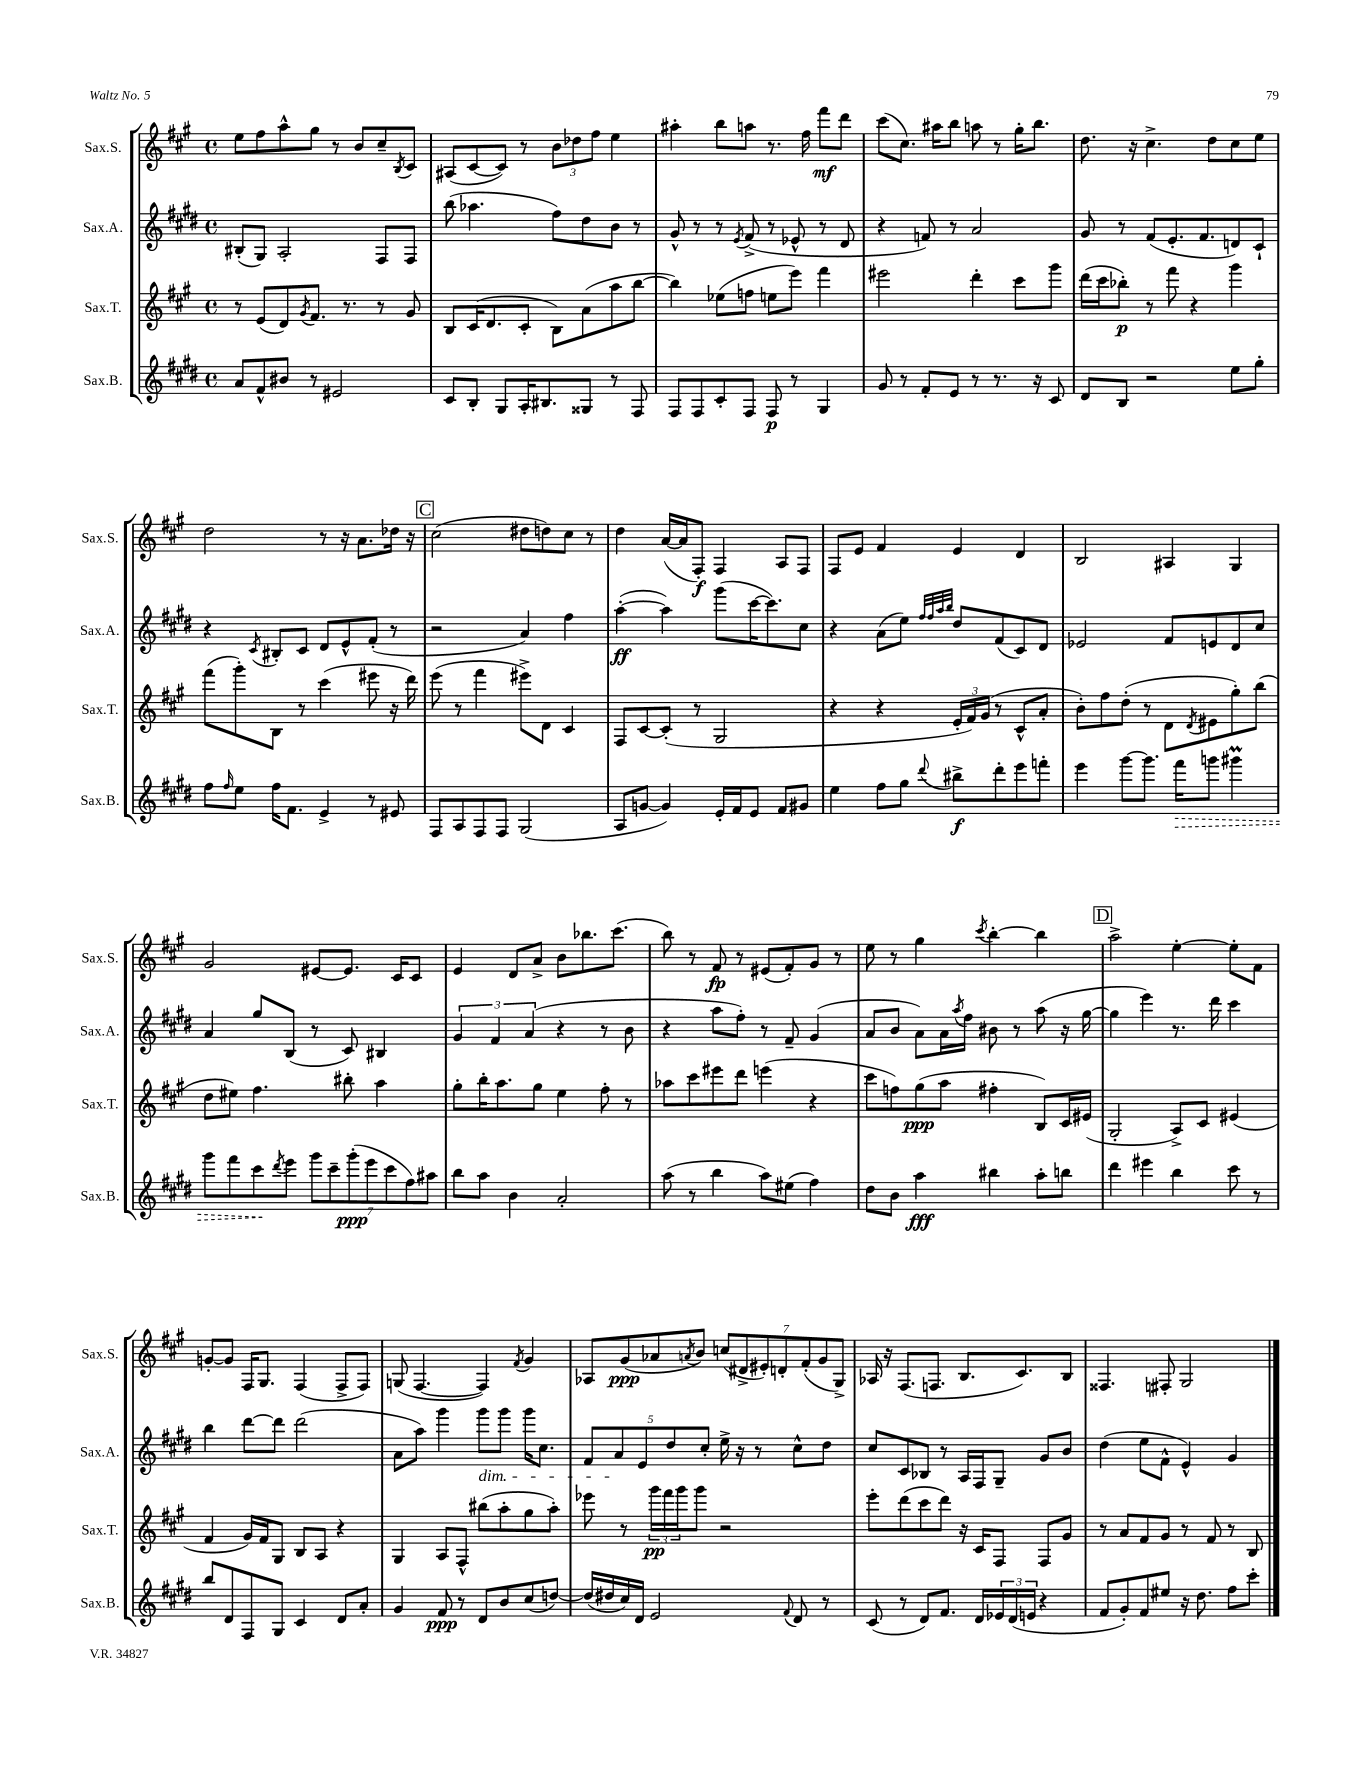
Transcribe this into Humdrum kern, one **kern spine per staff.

**kern	**dynam	**kern	**dynam	**kern	**dynam	**kern	**dynam
*part4	*part4	*part3	*part3	*part2	*part2	*part1	*part1
*staff4	*staff4	*staff3	*staff3	*staff2	*staff2	*staff1	*staff1
*I"Sax.B.	*	*I"Sax.T.	*	*I"Sax.A.	*	*I"Sax.S.	*
*I'Sax.B.	*	*I'Sax.T.	*	*I'Sax.A.	*	*I'Sax.S.	*
*clefG2	*	*clefG2	*	*clefG2	*	*clefG2	*
*k[f#c#g#d#]	*	*k[f#c#g#]	*	*k[f#c#g#d#]	*	*k[f#c#g#]	*
*M4/4	*	*M4/4	*	*M4/4	*	*M4/4	*
*met(c)	*	*met(c)	*	*met(c)	*	*met(c)	*
=15	=15	=15	=15	=15	=15	=15	=15
8a/L	.	8r	.	(8B#X'/L	.	8ee\L	.
8f#^^/	.	(8e/L	.	8G#/J)	.	8ff#\	.
8b#X/J	.	8d/)	.	2A'/	.	8aa^^\	.
.	.	8qg#/	.	.	.	.	.
8r	.	8.f#/J	.	.	.	8gg#\J	.
2e#X/	.	.	.	.	.	8r	.
.	.	8.r	.	.	.	.	.
.	.	.	.	.	.	8b/L	.
.	.	8r	.	8F#/L	.	8cc#~/	.
.	.	.	.	.	.	8qB/	.
.	.	8g#/	.	8F#/J	.	8c#/J	.
=16	=16	=16	=16	=16	=16	=16	=16
8c#/L	.	8B/L	.	(8bb\	.	(8A#X/L	.
8B'/J	.	(16c#/K	.	4.aa-X\	.	[8c#/	.
.	.	8.d/	.	.	.	.	.
8G#/L	.	.	.	.	.	8c#/J])	.
16A'/K	.	8c#'/J	.	.	.	8r	.
8.B#X/	.	.	.	.	.	.	.
.	.	8B\L)	.	8ff#\L)	.	12b\L	.
.	.	.	.	.	.	12dd-X\	.
8G##X/J	.	(8a\	.	8dd#\	.	.	.
.	.	.	.	.	.	12ff#\J	.
8r	.	8aa\	.	8b\J	.	4ee\	.
8F#/	.	[8bb\J	.	8r	.	.	.
=17	=17	=17	=17	=17	=17	=17	=17
8F#/L	.	4bb\])	.	8g#^^/	.	4aa#X'\	.
8F#/	.	.	.	8r	.	.	.
8c#'/	.	(8ee-X\L	.	8r	.	8bb\L	.
.	.	.	.	8qe/	.	.	.
8F#/J	.	8ffn\J	.	(8f#^/	.	8aan\J	.
8F#/	p	8een\L	.	8r	.	8.r	.
8r	.	8eee\J)	.	8e-X^^/	.	.	.
.	.	.	.	.	.	16ff#\	.
4G#/	.	4fff#\	.	8r	.	8fff#\L	mf
.	.	.	.	8d#/	.	8ddd\J	.
=18	=18	=18	=18	=18	=18	=18	=18
8g#/	.	2eee#X\	.	4r	.	(8ccc#\L	.
8r	.	.	.	.	.	8.cc#\J)	.
8f#'/L	.	.	.	8fn/)	.	.	.
.	.	.	.	.	.	16aa#X\KL	.
8e/J	.	.	.	8r	.	8bb\J	.
8r	.	4ddd'\	.	2a/	.	8aan\	.
8.r	.	.	.	.	.	8r	.
.	.	8ccc#\L	.	.	.	16gg#'\KL	.
16r	.	.	.	.	.	8.bb\J	.
8c#/	.	8ggg#\J	.	.	.	.	.
=19	=19	=19	=19	=19	=19	=19	=19
8d#/L	.	(16ddd\LL	.	8g#/	.	8.dd\	.
.	.	16ccc#\J	.	.	.	.	.
8B/J	.	8bb-X'\J)	p	8r	.	.	.
.	.	.	.	.	.	16r	.
2r	.	8r	.	(8f#/L	.	4.cc#^\	.
.	.	8fff#\	.	8.e'/	.	.	.
.	.	4r	.	.	.	.	.
.	.	.	.	8.f#/	.	.	.
.	.	.	.	.	.	8dd\L	.
8ee\L	.	4ggg#\	.	8dn/)	.	8cc#\	.
8gg#'\J	.	.	.	8c#`/J	.	8ee\J	.
!!LO:LB:g=z
=20	=20	=20	=20	=20	=20	=20	=20
8ff#\L	.	(8fff#\L	.	4r	.	2dd\	.
16qqff#/	.	.	.	.	.	.	.
8ee\J	.	8ggg#'\)	.	.	.	.	.
.	.	.	.	8qc#/	.	.	.
16ff#\KL	.	8B\J	.	8B#X'/L	.	.	.
8.f#\J	.	.	.	.	.	.	.
.	.	8r	.	8c#/J	.	.	.
4e^/	.	(4ccc#\	.	8d#/L	.	8r	.
.	.	.	.	8e^^/	.	16r	.
.	.	.	.	.	.	8.a\L	.
8r	.	8eee#X\	.	(8f#'/J	.	.	.
8e#X/	.	16r	.	8r	.	16dd-X\Jk	.
.	.	16ddd\)	.	.	.	16r	.
!!LO:REH:place=s1:t=C
=21	=21	=21	=21	=21	=21	=21	=21
8F#/L	.	(8eee\	.	2r	.	(2cc#\	.
8A/	.	8r	.	.	.	.	.
8F#/	.	4fff#\	.	.	.	.	.
8F#/J	.	.	.	.	.	.	.
(2G#/	.	8eee#X^\L)	.	4a/)	.	8dd#X\L	.
.	.	8d\J	.	.	.	8ddn\)	.
.	.	4c#/	.	4ff#\	.	8cc#\J	.
.	.	.	.	.	.	8r	.
=22	=22	=22	=22	=22	=22	=22	=22
8A/L	.	8F#/L	.	([4aa'\	ff	4dd\	.
[8gn/J	.	[8c#/	.	.	.	.	.
4g/])	.	(8c#'/J]	.	4aa\])	.	([16a/LL	.
.	.	.	.	.	.	16a/J]	.
.	.	8r	.	.	.	8F#'/J)	f
16e'/LL	.	2G#/	.	(8ggg#\L	.	4F#/	.
16f#/J	.	.	.	.	.	.	.
8e/J	.	.	.	[16ccc#\K	.	.	.
.	.	.	.	8.ccc#\])	.	.	.
8f#/L	.	.	.	.	.	8A/L	.
8g#X/J	.	.	.	8cc#\J	.	8F#/J	.
=23	=23	=23	=23	=23	=23	=23	=23
4ee\	.	4r	.	4r	.	8F#/L	.
.	.	.	.	.	.	8e/J	.
8ff#\L	.	4r	.	(8a\L	.	4f#/	.
8gg#\J	.	.	.	8ee\J)	.	.	.
.	.	.	.	32qqff#/LLL	.	.	.
.	.	.	.	32qqff#/	.	.	.
.	.	.	.	32qqaa/	.	.	.
8qqddd#/	.	.	.	32qqbb/JJJ	.	.	.
8bb#X^\L	f	24e'/LL	.	8dd#/L	.	4e/	.
.	.	24f#/)	.	.	.	.	.
.	.	(24g#/JJ	.	.	.	.	.
8ddd#'\	.	8r	.	(8f#/	.	.	.
8eee\	.	8c#^^/L	.	8c#/)	.	4d/	.
8fffn'\J	.	8a'/J	.	8d#/J	.	.	.
=24	=24	=24	=24	=24	=24	=24	=24
4eee\	.	8b'\L)	.	2e-X/	.	2B/	.
.	.	8ff#\	.	.	.	.	.
[8ggg#\L	.	(8dd'\J	.	.	.	.	.
8.ggg#\J]	.	8r	.	.	.	.	.
.	.	8d\L	.	8f#/L	.	4A#X/	.
!	!LO:HP:b	!	!	!	!	!	!
16fff#\KL	>	.	.	.	.	.	.
.	.	8qd/	.	.	.	.	.
8gggn\J	.	8e#X\	.	8en/	.	.	.
4ggg#Xm\	.	8gg#'\)	.	8d#/	.	4G#/	.
.	.	(8bb\J	.	8cc#/J	.	.	.
!!LO:LB:g=z
=25	=25	=25	=25	=25	=25	=25	=25
8ggg#\L	.	8dd\L	.	4a/	.	2g#/	.
8fff#\	.	8ee#X\J)	.	.	.	.	.
8ccc#\	.	4.ff#\	.	8gg#/L	.	.	.
8qddd#/	.	.	.	.	.	.	.
8eee\J	]	.	.	(8B/J	.	.	.
14ggg#\L	.	.	.	8r	.	[8e#X/L	.
14ccc#~\	.	.	.	.	.	.	.
.	.	8bb#X'\	.	8c#/)	.	8.e#/J]	.
(14ggg#'\	ppp	.	.	.	.	.	.
14eee\	.	.	.	.	.	.	.
.	.	4aa\	.	4B#X/	.	.	.
14ccc#\	.	.	.	.	.	.	.
.	.	.	.	.	.	16c#/KL	.
14ff#\)	.	.	.	.	.	.	.
.	.	.	.	.	.	8c#/J	.
14aa#X\J	.	.	.	.	.	.	.
=26	=26	=26	=26	=26	=26	=26	=26
8bb\L	.	8gg#'\L	.	6g#/	.	4e/	.
8aa\J	.	16bb'\K	.	.	.	.	.
.	.	.	.	6f#/	.	.	.
.	.	8.aa\	.	.	.	.	.
4b\	.	.	.	.	.	8d/L	.
.	.	.	.	(6a/	.	.	.
.	.	8gg#\J	.	.	.	8a^/J	.
2a'/	.	4ee\	.	4r	.	8b\L	.
.	.	.	.	.	.	8.bb-X\	.
.	.	8ff#'\	.	8r	.	.	.
.	.	.	.	.	.	(8.ccc#\J	.
.	.	8r	.	8b\	.	.	.
=27	=27	=27	=27	=27	=27	=27	=27
(8aa\	.	8aa-X\L	.	4r	.	8bb\)	.
8r	.	8ccc#\	.	.	.	8r	.
4bb\	.	8eee#X\	.	8aa\L	.	8f#/	fp
.	.	8ddd\J	.	8ff#'\J)	.	8r	.
8aa\L)	.	(4eeen\	.	8r	.	(8e#X/L	.
(8ee#X\J	.	.	.	8f#~/	.	8f#'/)	.
4ff#\)	.	4r	.	(4g#/	.	8g#/J	.
.	.	.	.	.	.	8r	.
=28	=28	=28	=28	=28	=28	=28	=28
8dd#\L	.	8ccc#\L	.	8a/L	.	8ee\	.
8b\J	.	8ffn\)	.	8b/J	.	8r	.
4aa\	fff	(8gg#\	ppp	8a\L)	.	4gg#\	.
.	.	8aa\J	.	16a\L	.	.	.
.	.	.	.	8qaa/	.	.	.
.	.	.	.	16ff#\JJ	.	.	.
.	.	.	.	.	.	8qccc#/	.
4bb#X\	.	4ff#X'\	.	8b#X\	.	[4bb'\	.
.	.	.	.	8r	.	.	.
8aa'\L	.	8B/L)	.	(8aa\	.	4bb\]	.
8bbn\J	.	16c#/L	.	16r	.	.	.
.	.	(16e#X/JJ	.	[16gg#\	.	.	.
!!LO:REH:place=s1:t=D
=29	=29	=29	=29	=29	=29	=29	=29
4ddd#\	.	2G#'/	.	4gg#\]	.	2aa^\	.
4eee#X\	.	.	.	4eee\)	.	.	.
4bb\	.	8A^/L)	.	8.r	.	[4ee'\	.
.	.	8c#/J	.	.	.	.	.
.	.	.	.	16ddd#\	.	.	.
8ccc#\	.	(4e#X/	.	4ccc#\	.	8ee'\L]	.
8r	.	.	.	.	.	8f#\J	.
!!LO:LB:g=z
=30	=30	=30	=30	=30	=30	=30	=30
8bb/L	.	4f#/	.	4bb\	.	[8gn'/L	.
8d#/	.	.	.	.	.	8g/J]	.
8F#/	.	16g#/LL)	.	[8ddd#\L	.	16F#/KL	.
.	.	16f#/J	.	.	.	8.G#/J	.
8G#/J	.	8G#/J	.	8ddd#\J]	.	.	.
4c#/	.	8B/L	.	(2ddd#\	.	(4F#/	.
.	.	8A/J	.	.	.	.	.
8d#/L	.	4r	.	.	.	8F#^/L	.
8a'/J	.	.	.	.	.	8F#/J)	.
=31	=31	=31	=31	=31	=31	=31	=31
4g#/	.	4G#/	.	8a\L	.	(8Gn/	.
.	.	.	.	8aa\J)	.	[4.F#/	.
8f#/	ppp	8A/L	.	4ggg#\	.	.	.
8r	.	8F#^^/J	.	.	.	.	.
!	!	!	!	!LO:TX:b:i:t=dim.	!	!	!
8d#/L	.	(8bb#X\L	.	8ggg#\L	.	4F#/])	.
8b/	.	8aa'\	.	8ggg#\J	.	.	.
.	.	.	.	.	.	8qf#/	.
(8cc#/	.	8gg#\	.	16ggg#\KL	.	4g#/	.
.	.	.	.	8.cc#\J	.	.	.
[8ddn/J)	.	8aa'\J)	.	.	.	.	.
=32	=32	=32	=32	=32	=32	=32	=32
(16dd/LL]	.	8eee-X\	.	10f#/L	.	8A-X/L	.
16dd#X/	.	.	.	.	.	.	.
.	.	.	.	10a/	.	.	.
16cc#/)	.	8r	.	.	.	(8g#/	ppp
16d#/JJ	.	.	.	.	.	.	.
.	.	.	.	10e/	.	.	.
2e/	.	24ggg#\LL	pp	.	.	8a-X/	.
.	.	24fff#\	.	.	.	.	.
.	.	.	.	10dd#/	.	.	.
.	.	24ggg#\J	.	.	.	.	.
.	.	.	.	.	.	8qan/	.
.	.	8ggg#\J	.	.	.	8b/J)	.
.	.	.	.	10cc#'/J	.	.	.
.	.	2r	.	16ee^\	.	(14ccn/L	.
.	.	.	.	16r	.	.	.
.	.	.	.	.	.	14d#X^/	.
.	.	.	.	8r	.	.	.
.	.	.	.	.	.	14e#X'/)	.
.	.	.	.	.	.	14dn'/	.
8qqf#/	.	.	.	.	.	.	.
8d#/	.	.	.	8cc#^^\L	.	.	.
.	.	.	.	.	.	(14f#'/	.
.	.	.	.	.	.	14g#/	.
8r	.	.	.	8dd#\J	.	.	.
.	.	.	.	.	.	14G#^/J)	.
=33	=33	=33	=33	=33	=33	=33	=33
(8c#/	.	8eee'\L	.	8cc#/L	.	16A-X/	.
.	.	.	.	.	.	16r	.
8r	.	(8ddd\	.	8c#/	.	(8.F#/L	.
8d#/L)	.	8ccc#\	.	8B-X/J	.	.	.
.	.	.	.	.	.	8.Fn/J	.
8.f#/J	.	8ddd\J)	.	8r	.	.	.
.	.	16r	.	16A/LL	.	8.B/L	.
16d#/LL	.	16c#/KL	.	16F#/J	.	.	.
24e-X/	.	8F#/J	.	8G#~/J	.	.	.
(24d#/	.	.	.	.	.	.	.
.	.	.	.	.	.	8.c#/)	.
24en/JJ	.	.	.	.	.	.	.
4r	.	8F#/L	.	8g#/L	.	.	.
.	.	8g#/J	.	8b/J	.	8B/J	.
=34	=34	=34	=34	=34	=34	=34	=34
8f#/L	.	8r	.	(4dd#\	.	4.F##X/	.
8g#'/)	.	8a/L	.	.	.	.	.
8f#/	.	8f#/	.	8ee\L	.	.	.
8ee#X/J	.	8g#/J	.	8f#^^\J	.	8F#X'/	.
16r	.	8r	.	4e^^/)	.	2G#/	.
8.dd#\	.	.	.	.	.	.	.
.	.	8f#/	.	.	.	.	.
8ff#\L	.	8r	.	4g#/	.	.	.
8ccc#'\J	.	8B/	.	.	.	.	.
==	==	==	==	==	==	==	==
*-	*-	*-	*-	*-	*-	*-	*-
